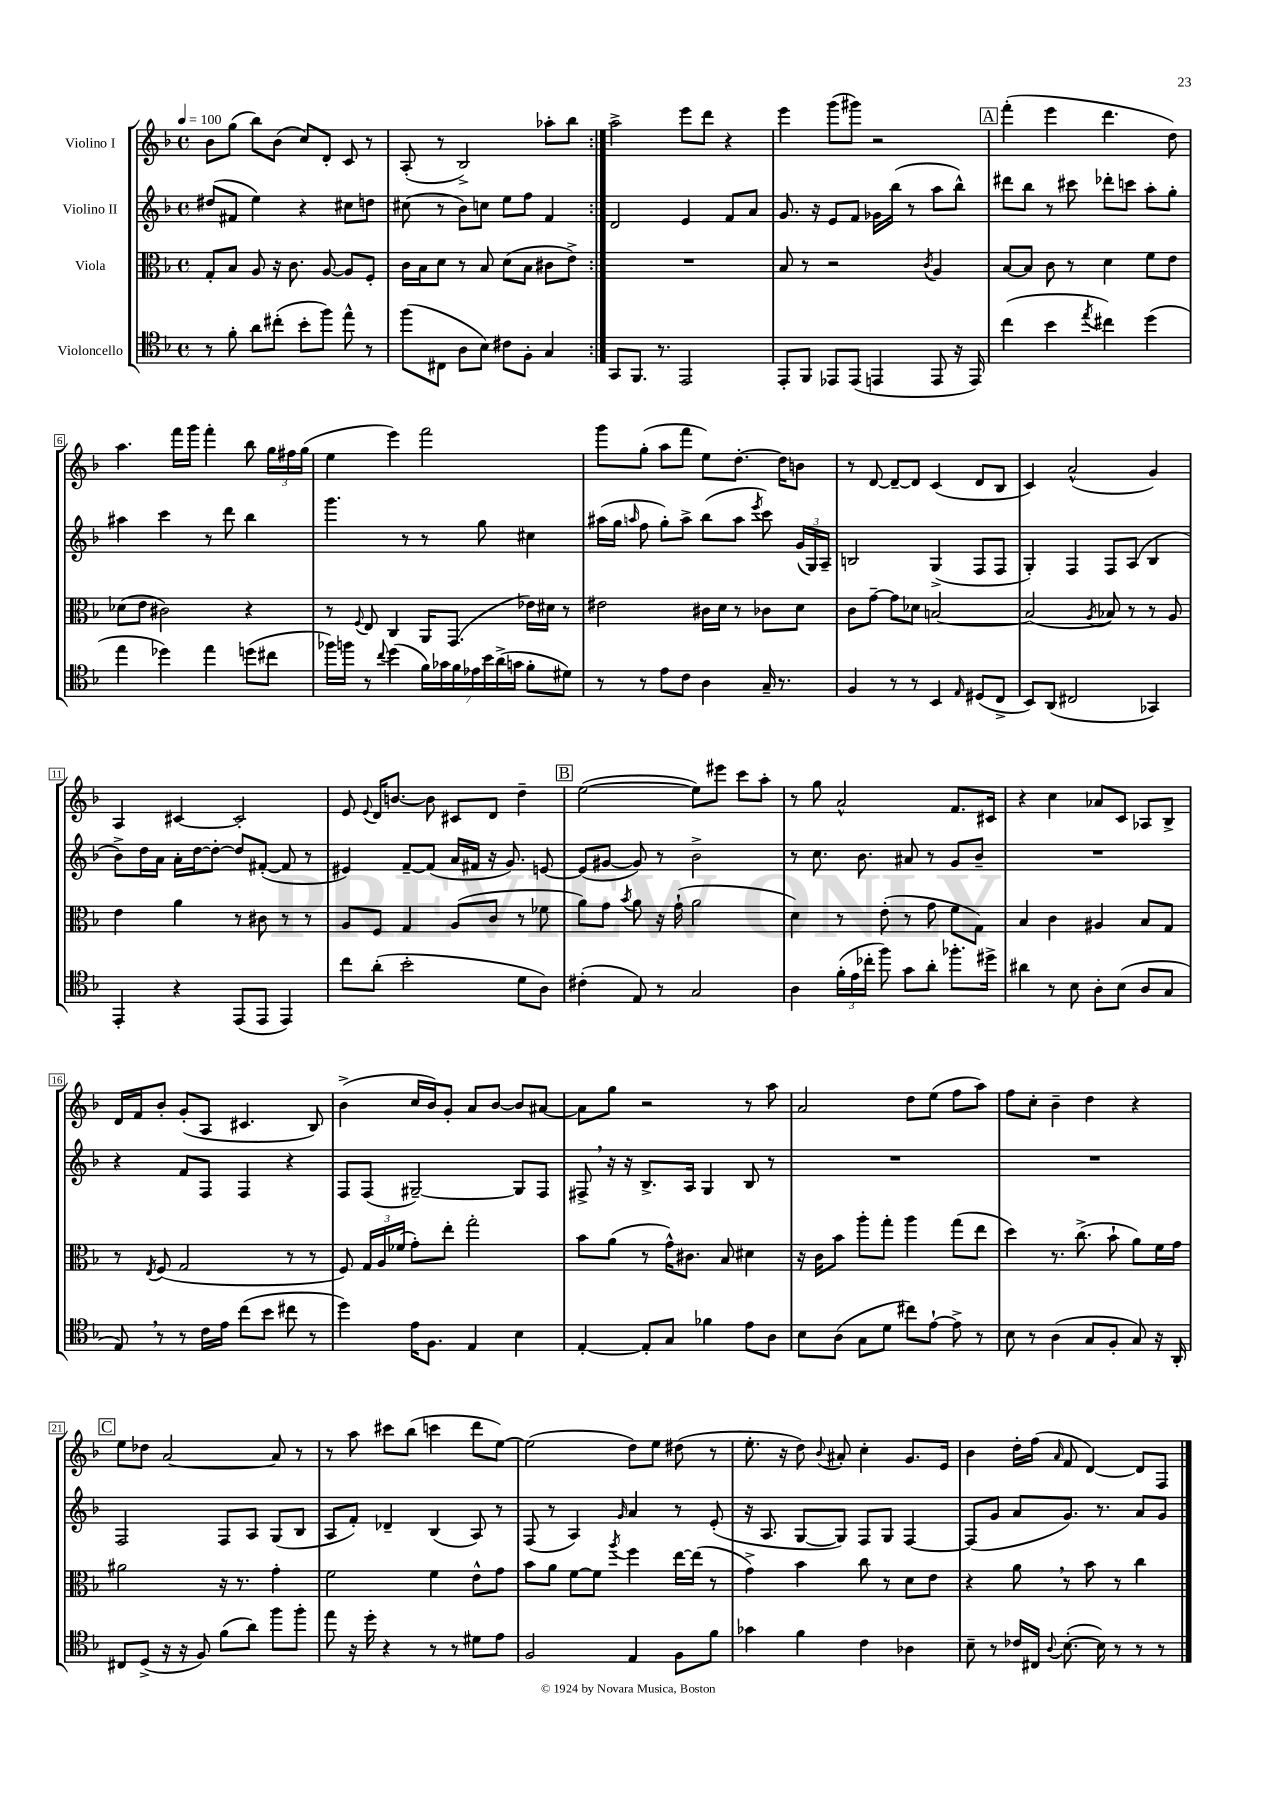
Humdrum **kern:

**kern	**kern	**kern	**kern
*part4	*part3	*part2	*part1
*staff4	*staff3	*staff2	*staff1
*I"Violoncello	*I"Viola	*I"Violino II	*I"Violino I
*clefC4	*clefC3	*clefG2	*clefG2
*k[b-]	*k[b-]	*k[b-]	*k[b-]
*M4/4	*M4/4	*M4/4	*M4/4
*met(c)	*met(c)	*met(c)	*met(c)
*MM100	*MM100	*MM100	*MM100
=1	=1	=1	=1
8r	8G'/L	(8dd#X/L	8b-\L
8f'\	8B-/J	8f#X/J	(8gg\J
8a\L	8A/	4ee\)	8bb-\L)
(8cc#X'\J	16r	.	(8b-\J
.	8.c\	.	.
8b-'\L	.	4r	8cc/L)
8ff\J)	[8A/	.	8d'/J
8ee^^\	8A/L]	8cc#X\L	8c/
8r	8F'/J	8ddn\J	8r
=2	=2	=2	=2
(8ff\L	16c\LL	(8cc#X\	(8A'/
.	16B-\J	.	.
8C#X\J	8d\J	8r	8r
8A\L	8r	8b-\L)	2B-^/)
8B-\J)	8B-/	8ccn\J	.
8c#X\L	(8d\L	8ee\L	.
8F'\J	8B-\J	8ff\J	.
4G/	8c#X\L	4f/	8aa-X'\L
.	8e^\J)	.	8bb-\J
=3:|!	=3:|!	=3:|!	=3:|!
8GG/L	1r	2d/	2aa^\
8.FF/J	.	.	.
8.r	.	.	.
2EE/	.	4e/	8eee\L
.	.	.	8ddd\J
.	.	8f/L	4r
.	.	8a/J	.
=4	=4	=4	=4
8EE'/L	8B-/	8.g/	4eee\
8FF/J	8r	.	.
.	.	16r	.
8EE-X/L	2r	8e/L	(8ggg\L
(8EE-/J	.	8f/J	8ggg#X\J)
4EEn/	.	16g-X\LL	2r
.	.	(16bb-\JJ	.
.	.	8r	.
.	8qc/	.	.
8EE/	4A/	8aa\L	.
16r	.	8bb-^^\J)	.
16EE/)	.	.	.
!!LO:REH:place=s1:t=A
=5	=5	=5	=5
(4cc\	[8B-/L	8ddd#X\L	(4fff'\
.	8B-/J]	8bb-\J	.
4b-\	8c\	8r	4eee\
.	8r	8ccc#X\	.
8qee/	.	.	.
4cc#X\)	4d\	8ddd-X'\L	4.ddd\
.	.	8cccn\J	.
(4dd\	8f\L	8aa'\L	.
.	8e\J	8gg'\J	8dd\)
!!LO:LB:g=z
=6	=6	=6	=6
4ee\	(8d-X\L	4aa#X\	4.aa\
.	8e\J	.	.
4dd-X\)	2c#X\)	4ccc\	.
.	.	.	16fff\LL
.	.	.	16ggg\JJ
4ee\	.	8r	4fff'\
.	.	8ddd\	.
(8ddn\L	4r	4bb-\	8bb-\
8cc#X\J	.	.	24gg\LL
.	.	.	24ff#X\
.	.	.	(24gg\JJ
=7	=7	=7	=7
16ff-X\LL)	8r	4.ggg\	4ee\
16ffn\JJ	.	.	.
.	8qqF/	.	.
8r	8E/	.	.
8qqcc/	.	.	.
(4dd\	4C/	.	4eee\)
.	.	8r	.
28f\LL)	16AA/KL	8r	2fff\
28g-X\	.	.	.
.	(8.GG/J	.	.
28f\	.	.	.
28e-X\	.	.	.
.	.	8gg\	.
28b-\	.	.	.
(28a^\	.	.	.
28gn\JJ	.	.	.
8f'\L	16e-X\LL)	4cc#X\	.
.	16d#X\JJ	.	.
8d#X\J)	8r	.	.
=8	=8	=8	=8
8r	2e#X\	(16aa#X\LL	8ggg\L
.	.	16gg\JJ	.
.	.	16qqaan/	.
8r	.	8ff\	(8gg'\J
8e\L	.	8gg'\L)	8aa\L
8c\J	.	8aa^\J	8fff\J
4A\	16c#X\LL	(8bb-\L	8ee\L)
.	16d\JJ	.	.
.	8r	8aa\J	[8.dd'\J
.	.	8qeee/	.
16G~/	8c-X\L	8ccc\)	.
8.r	.	.	16dd\KL]
.	8d\J	(24g/LL	8bn\J
.	.	24G/)	.
.	.	24A~/JJ	.
=9	=9	=9	=9
4F/	8c\L	2Bn/	8r
.	[8g~\J	.	[8d/
8r	8g\L]	.	8d~/L_
8r	8d-X\J	.	8d/J]
4BB-/	[2Bn/	(4G^/	(4c/
16qqE/	.	.	.
(8D#X/L	.	8F/L	8d/L
8C^/J	.	8F/J	8B-/J
=10	=10	=10	=10
8BB-/L)	(2B/]	4G'/)	4c/)
(8AA/J	.	.	.
2C#X/	.	4F/	(2a^^/
.	8qA/	.	.
.	8B-X/)	8F/L	.
.	8r	(8A/J	.
4GG-X/)	8r	4B-/	4g/)
.	8A/	.	.
!!LO:LB:g=z
=11	=11	=11	=11
4EE'/	4e\	8b-^\L)	4A/
.	.	16dd\L	.
.	.	16a\JJ	.
4r	4a\	16a'\LL	[4c#X/
.	.	[16dd\J	.
.	.	8dd'\J_	.
(8EE/L	8r	8dd/L]	2c#'/]
8EE/J	8c#X\	([8f#X'/J	.
4EE/)	8r	8f#/]	.
.	8r	8r	.
=12	=12	=12	=12
8cc\L	8A/L	4e#X/)	8e/
.	.	.	8qqe/
(8a'\J	8F/J	.	16d/KL
.	.	.	[8.bn/J
2b-'\	4G/	[8f~/L	.
.	.	(8f/J]	8b\]
.	(8A/L	16a/LL	8c#X/L
.	.	16f#X/JJ	.
.	8c/J	16r	8d/J
.	.	8.g/)	.
8d\L	8r	.	4dd~\
8A\J)	8f-X\	[8en/	.
!!LO:REH:place=s1:t=B
=13	=13	=13	=13
(4c#X'\	8a\L)	(8e/L]	([2ee\
.	8g\J	[8g#X/J	.
.	8qb-/	.	.
8E/)	8a\	8g#/])	.
8r	16r	8r	.
.	(16g`\	.	.
2G/	2a\	2b-^\	8ee\L])
.	.	.	8eee#X\J
.	.	.	8ccc\L
.	.	.	8aa'\J
=14	=14	=14	=14
4A\	4d\)	8r	8r
.	.	8.cc\	8gg\
(24f'\LL	8r	.	2a^^/
24e\	.	.	.
.	.	8.b-\	.
24cc-X'\JJ	.	.	.
8ff\)	(8e'\	.	.
8g\L	8r	8a#X/	.
8a'\J	8g\	8r	.
8.ff-X'\L	8f\L	8g/L	8.f/L
.	8G\J)	8b-~/J	.
16dd#X^\Jk	.	.	16c#X/Jk
=15	=15	=15	=15
4a#X\	4B-/	1r	4r
8r	4c\	.	4cc\
8B-\	.	.	.
8A'\L	4A#X/	.	8a-X/L
(8B-\J	.	.	8c/J
8A/L	8B-/L	.	8A-X/L
8G/J	8G/J	.	8B-^/J
!!LO:LB:g=z
=16	=16	=16	=16
8E,/)	8r	4r	16d/LL
.	.	.	16f/J
.	8qE/	.	.
8r	(8F/	.	8b-'/J
8r	2G/	8f/L	(8g'/L
16c\LL	.	8F/J	8A/J
16e\JJ	.	.	.
(8cc\L	.	4F/	4.c#X/
8b-\J	.	.	.
8cc#X\	8r	4r	.
8r	8r	.	8B-/)
=17	=17	=17	=17
4dd\)	8F/)	8F/L	(4b-^\
.	24G/LL	(8F/J	.
.	24A/	.	.
.	(24f-X/JJ	.	.
16e\KL	8g'\L)	[2G#X~/)	16cc/LL
8.F\J	.	.	16b-/J)
.	8ee'\J	.	8g'/J
4E/	2gg'\	.	8a/L
.	.	.	[8b-/J
4B-\	.	8G#/L]	8b-/L]
.	.	8F/J	[8a#X/J
=18	=18	=18	=18
[4E'/	8b-\L	8F#X^,/	8a#\L]
.	(8a\J	16r	8gg\J
.	.	16r	.
8E'/L]	8r	8.B-^/L	2r
8G/J	16g^^\KL)	.	.
.	8.c#X\J	16A/Jk	.
4f-X\	.	4G/	.
.	8B-/	.	.
8e\L	4d#X\	8B-/	8r
8A\J	.	8r	8aa\
=19	=19	=19	=19
8B-\L	16r	1r	2a/
.	16c\KL	.	.
(8A\J	8b-\J	.	.
8G\L	8aa'\L	.	.
8d\J	8gg'\J	.	.
8cc#X\L)	4aa\	.	8dd\L
[8e`\J	.	.	(8ee\J
8e^\]	(8gg\L	.	8ff\L
8r	8ee\J	.	8aa\J)
=20	=20	=20	=20
8B-\	4dd\)	1r	8ff\L
8r	.	.	8cc'\J
(4A\	8.r	.	4b-~\
.	(8.cc^\	.	.
8G/L	.	.	4dd\
8F'/J	8b-`\	.	.
8G/)	8a\L)	.	4r
16r	16f\L	.	.
16AA'/	16g\JJ	.	.
!!LO:LB:g=z
!!LO:REH:place=s1:t=C
=21	=21	=21	=21
8C#X/L	2a#X\	2F/	8ee\L
(8D^/J	.	.	8dd-X\J
16r	.	.	[2a/
16r	.	.	.
8F/)	.	.	.
(8f\L	16r	8F/L	.
.	8.r	.	.
8a\J)	.	8A/J	.
8ff\L	4g'\	(8G/L	8a/]
8ff'\J	.	8B-/J	8r
=22	=22	=22	=22
8ee\	2f\	8A/L	8r
16r	.	8f'/J)	8aa\
16dd'\	.	.	.
4r	.	4d-X~/	8ccc#X\L
.	.	.	(8bb-\J
8r	4f\	(4B-/	4cccn\
8r	.	.	.
8d#X\L	8e^^\L	8A/)	8ddd\L
8e\J	8g\J	8r	[8ee\J)
=23	=23	=23	=23
2F/	8b-\L	(8F/	(2ee\]
.	8a\J	8r	.
.	[8f\L	4A/)	.
.	8f\J]	.	.
.	8qaa/	16qqg/	.
4E/	4ff\	4a/	8dd\L)
.	.	.	8ee\J
8F\L	[16ee\LL	8r	(8dd#X\
.	(16ee\JJ]	.	.
8f\J	8r	(8e'/	8r
=24	=24	=24	=24
4g-X\	4g^\)	16r	8.ee'\
.	.	8.A/	.
.	.	.	16r
4f\	4b-\	[8G/L	8dd\)
.	.	.	8qqb-/
.	.	8G/J])	8a#X'/
4c\	8cc\	8F/L	4cc'\
.	8r	8G/J	.
4A-X\	8d\L	[4F/	8.g/L
.	8e\J	.	.
.	.	.	16e/Jk
=25	=25	=25	=25
8B-~\	4r	(8F/L]	4b-\
8r	.	8g/J	.
16c-X/LL	8a,\	8a/L	16dd'\LL
16C#X/JJ	.	.	(16ff\JJ
8qqA/	.	.	16qqa/
([8.B-'\	8r	8.g/J)	8f/
.	8b-\	.	[4d/)
16B-\])	.	8.r	.
8r	8r	.	.
8r	4cc\	8a/L	8d/L]
8r	.	8g/J	8F/J
==	==	==	==
*-	*-	*-	*-
